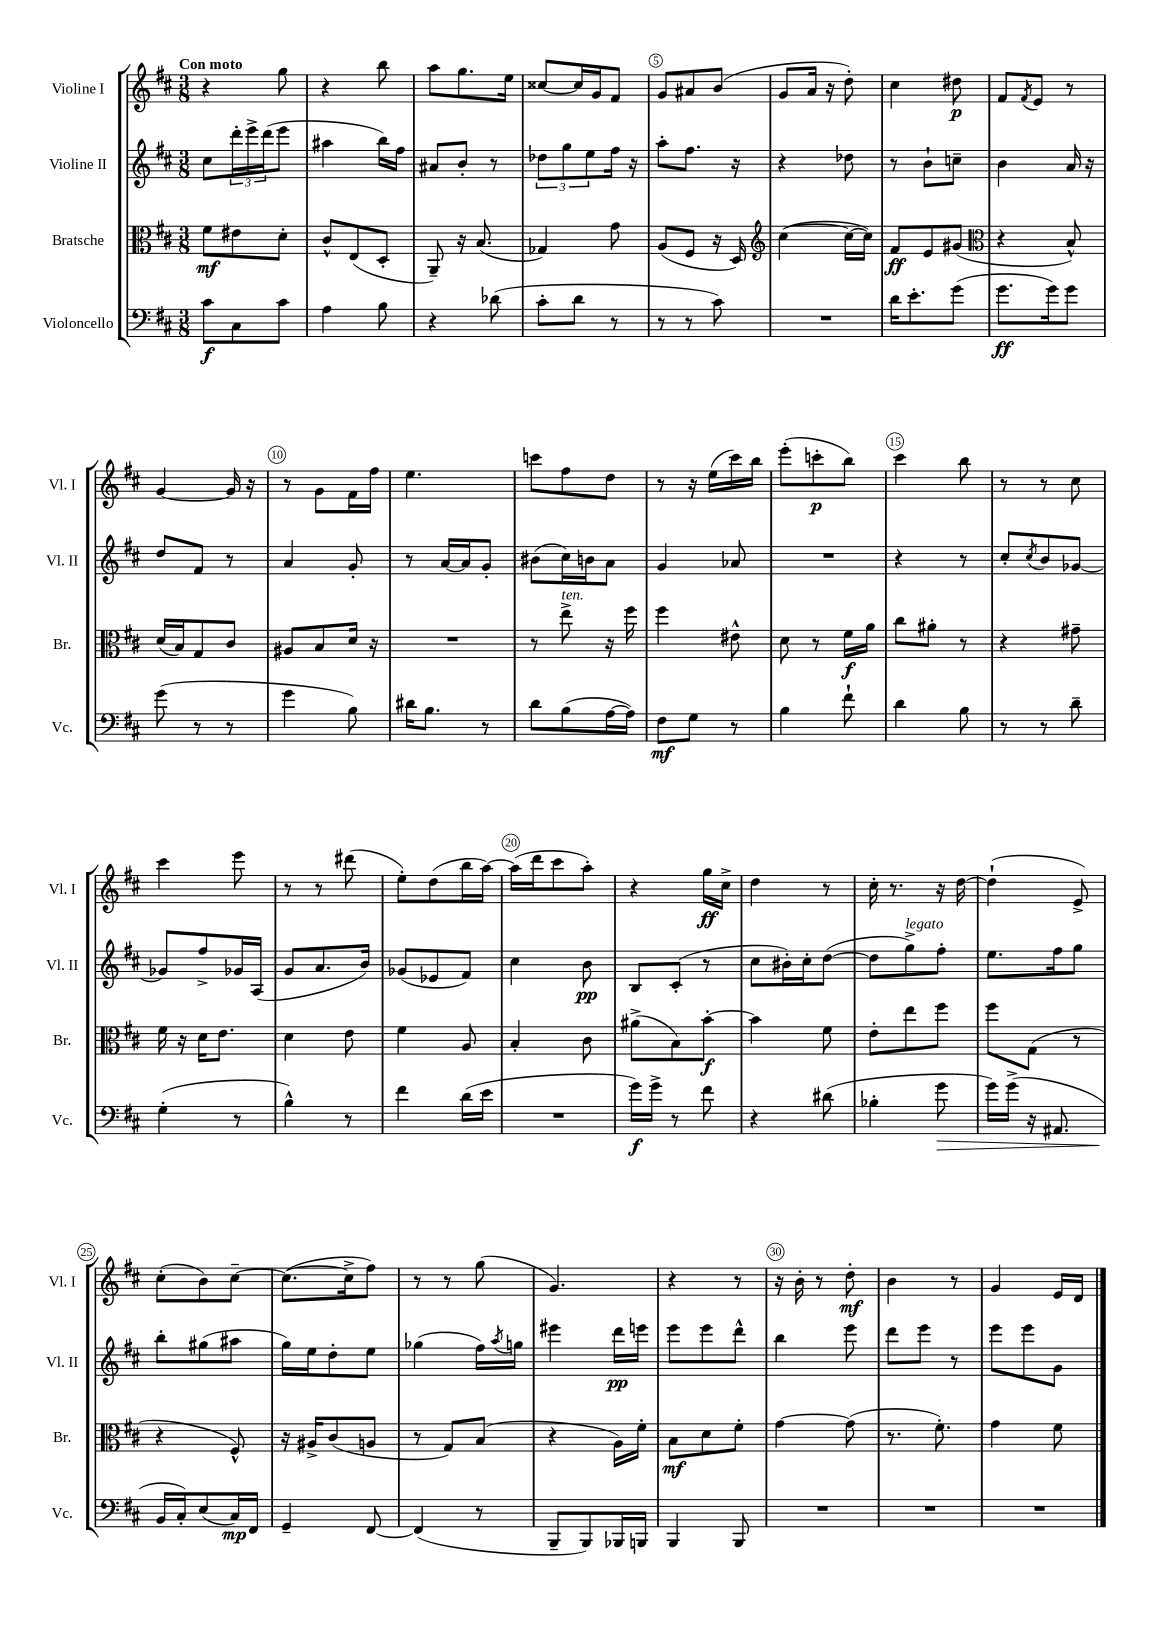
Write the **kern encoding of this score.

**kern	**kern	**kern	**kern
*staff4	*staff3	*staff2	*staff1
*clefF4	*clefC3	*clefG2	*clefG2
*k[f#c#]	*k[f#c#]	*k[f#c#]	*k[f#c#]
*M3/8	*M3/8	*M3/8	*M3/8
8c#	8f#	8cc#	4r
8C#	8e#	24ddd'	.
.	.	24eee^	.
.	.	(24ddd	.
8c#	8d'	8eee	8gg
=	=	=	=
4A	8c#^^	4aa#	4r
.	(8E	.	.
8B	8D'	16bb)	8bb
.	.	16ff#	.
=	=	=	=
4r	8AA~)	8a#	8aa
.	16r	8b'	8.gg
.	(8.B	.	.
(8d-	.	8r	.
.	.	.	16ee
=	=	=	=
8c#'	4G-)	12dd-	[8cc##
.	.	12gg	.
8d	.	.	16cc##]
.	.	12ee	.
.	.	.	16g
8r	8g	16ff#	8f#
.	.	16r	.
=	=	=	=
8r	(8A	8aa'	8g
8r	8F#	8.ff#	8a#
8c#)	16r	.	(8b
.	16D)	16r	.
=	=	=	=
*	*clefG2	*	*
4.r	([4cc#	4r	8g
.	.	.	16a
.	.	.	16r
.	16cc#_	8dd-	8dd')
.	16cc#])	.	.
=	=	=	=
16d	8f#	8r	4cc#
8.e'	.	.	.
.	8e	8b`	.
(8g	(8g#	8cc~	8dd#
=	=	=	=
*	*clefC3	*	*
8.g	4r	4b	8f#
.	.	.	8qf#
.	.	.	8e
16g)	.	.	.
8g	8B^^)	16a	8r
.	.	16r	.
=	=	=	=
(8g	(16d	8dd	[4g
.	16B)	.	.
8r	8G	8f#	.
8r	8c#	8r	16g]
.	.	.	16r
=	=	=	=
4g	8A#	4a	8r
.	8B	.	8g
8B)	16d	8g'	16f#
.	16r	.	16ff#
=	=	=	=
16d#	4.r	8r	4.ee
8.B	.	.	.
.	.	[16a	.
.	.	16a]	.
8r	.	8g'	.
=	=	=	=
8d	8r	(8b#	8ccc
(8B	8ee^	16cc#)	8ff#
.	.	16b	.
[16A	16r	8a	8dd
16A])	16ff#	.	.
=	=	=	=
8F#	4ff#	4g	8r
8G	.	.	16r
.	.	.	(16ee
8r	8e#^^	8a-	16ccc#)
.	.	.	16bb
=	=	=	=
4B	8d	4.r	(8eee'
.	8r	.	8ccc'
8f#`	16f#	.	8bb)
.	16a	.	.
=	=	=	=
4d	8cc#	4r	4ccc#
.	8a#'	.	.
8B	8r	8r	8bb
=	=	=	=
8r	4r	8cc#'	8r
.	.	8qcc#	.
8r	.	8b	8r
8d~	8g#~	[8g-	8cc#
=	=	=	=
(4G'	16f#	8g-]	4ccc#
.	16r	.	.
.	16d	8ff#^	.
.	8.e	.	.
8r	.	16g-	8eee
.	.	(16A	.
=	=	=	=
4B^^)	4d	8g	8r
.	.	8.a	8r
8r	8e	.	(8ddd#
.	.	16b)	.
=	=	=	=
4f#	4f#	(8g-	8ee')
.	.	8e-	(8dd
(16d	8A	8f#)	16bb
16e	.	.	[16aa)
=	=	=	=
4.r	4B'	4cc#	(16aa]
.	.	.	16ddd
.	.	.	8ccc#
.	8c#	8b	8aa')
=	=	=	=
16g)	(8a#^	8B	4r
16g^	.	.	.
8r	8B)	(8c#'	.
8f#	[8b'	8r	16gg
.	.	.	16cc#^
=	=	=	=
4r	4b]	8cc#	4dd
.	.	16b#')	.
.	.	16cc#'	.
(8d#	8f#	([8dd	8r
=	=	=	=
4B-'	8e'	8dd]	16cc#'
.	.	.	8.r
.	8ee	8gg^)	.
8g	8ff#	8ff#'	16r
.	.	.	[16dd
=	=	=	=
16g)	8ff#	8.ee	(4dd`]
(16g^	.	.	.
16r	(8G	.	.
8.AA#	.	16ff#	.
.	8r	8gg	8e^)
=	=	=	=
16BB	4r	8bb'	(8cc#'
16C#')	.	.	.
(8E	.	(8gg#	8b)
16C#)	8F#^^)	8aa#	[8cc#~
16FF#	.	.	.
=	=	=	=
4GG~	16r	16gg)	(8.cc#_
.	16A#^	16ee	.
.	(8c#	8dd'	.
.	.	.	16cc#^]
[8FF#	8A	8ee	8ff#)
=	=	=	=
(4FF#]	8r	(4gg-	8r
.	8G)	.	8r
8r	(8B	16ff#)	(8gg
.	.	8qaa	.
.	.	16gg	.
=	=	=	=
8BBB~	4r	4eee#	4.g)
8BBB)	.	.	.
16BBB-	16A)	16ddd	.
16BBB	16f#'	16eee	.
=	=	=	=
4BBB	8B	8eee	4r
.	8d	8eee	.
8BBB	8f#'	8ddd^^	8r
=	=	=	=
4.r	[4g	4bb	16r
.	.	.	16b'
.	.	.	8r
.	(8g]	8eee	8dd'
=	=	=	=
4.r	8.r	8ddd	4b
.	.	8eee	.
.	8.f#')	.	.
.	.	8r	8r
=	=	=	=
4.r	4g	8eee	4g
.	.	8eee	.
.	8f#	8g	16e
.	.	.	16d
==	==	==	==
*-	*-	*-	*-
